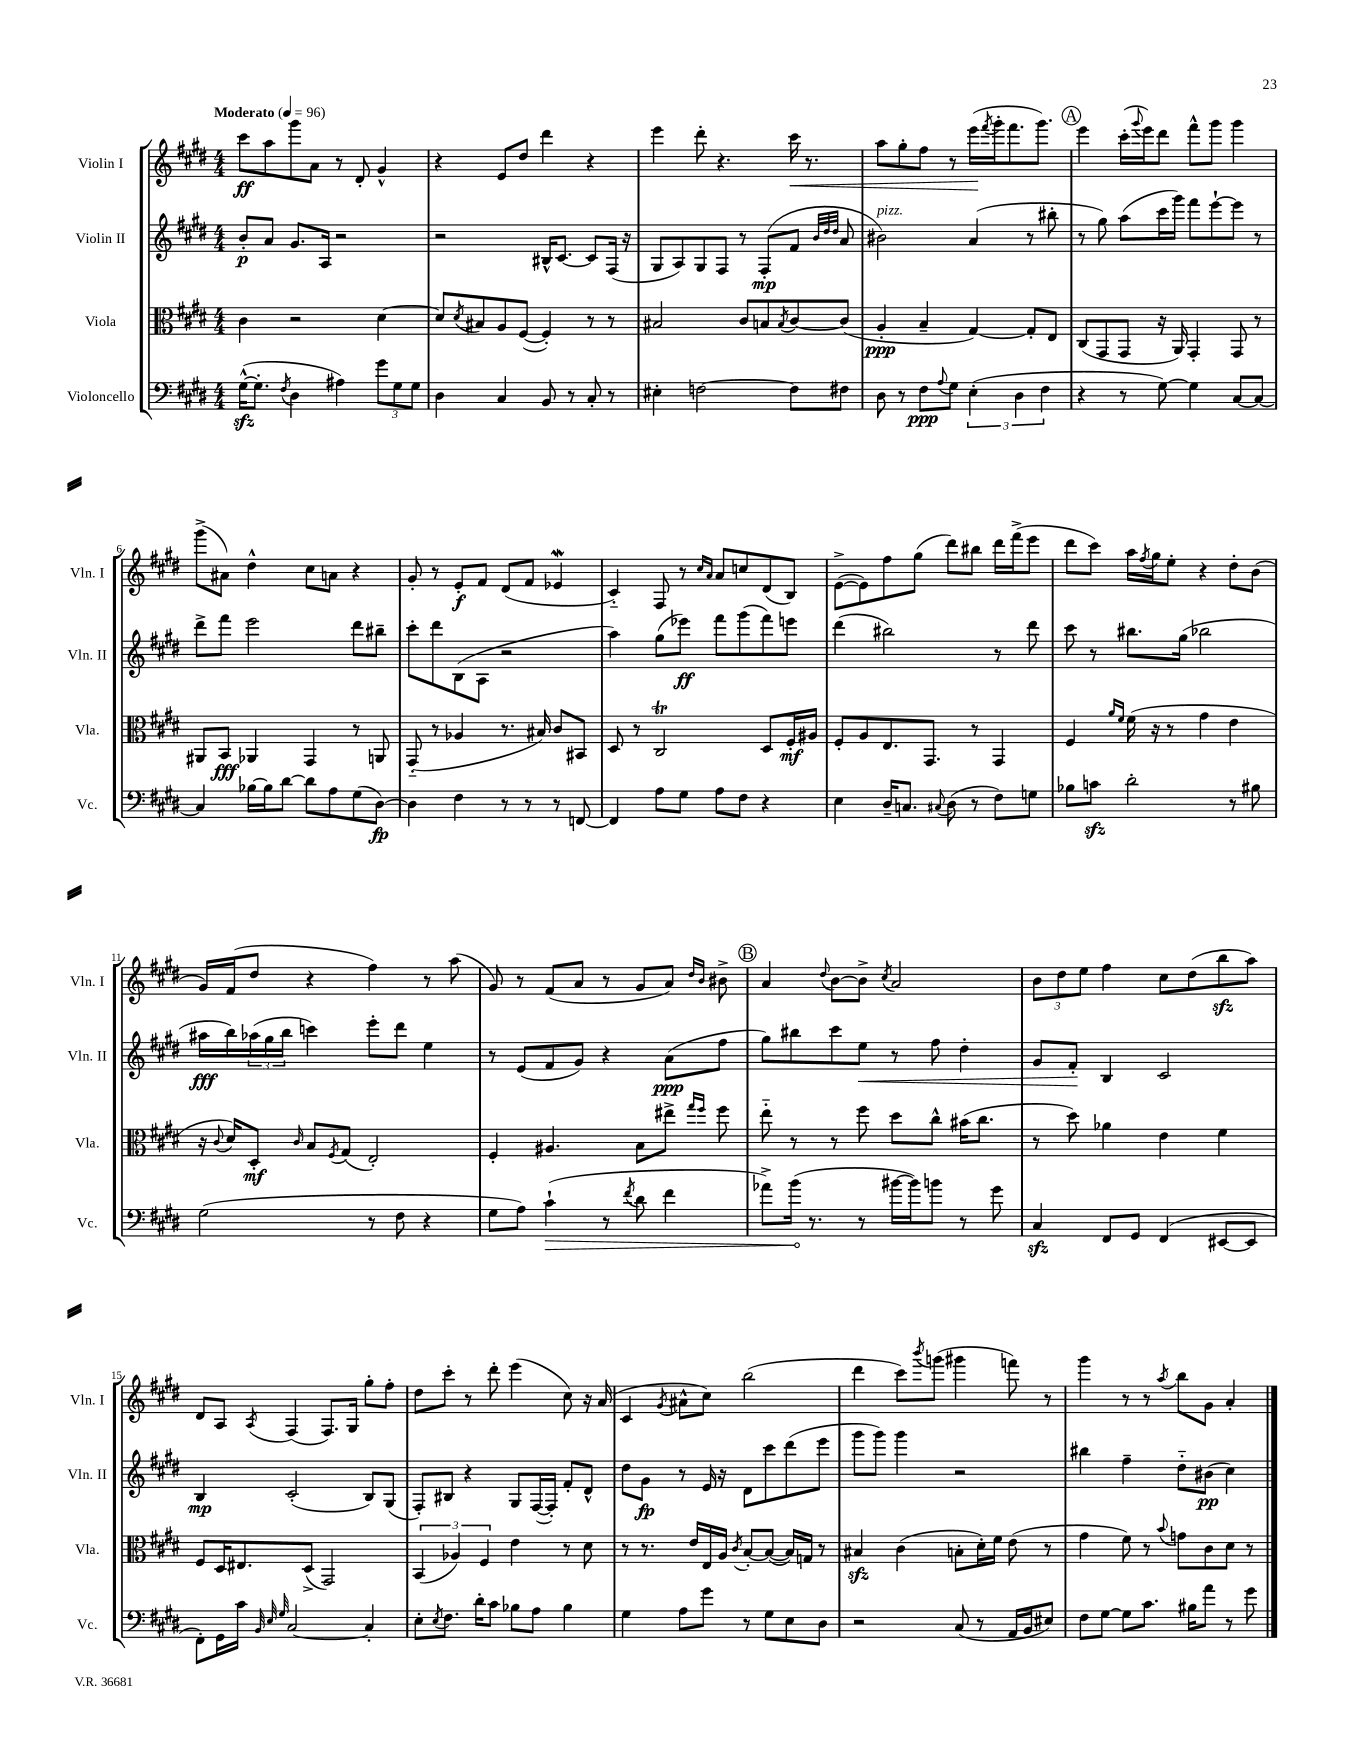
<<
\new StaffGroup <<
\new Staff = "s0" \with { instrumentName = "Violin I" shortInstrumentName = "Vln. I" } {
    \clef treble \key e \major \numericTimeSignature \time 4/4 \tempo "Moderato" 4 = 96
    cis'''8\ff a''8 gis'''8 a'8 r8 dis'8-. gis'4-^ |
    r4 e'8 dis''8 dis'''4 r4 |
    e'''4 dis'''8-. r4. cis'''16\< r8. |
    a''8 gis''8-. fis''8 r8 e'''16\!( \acciaccatura { fis'''8 } gis'''16-. fis'''8. gis'''8.) |
    \mark \markup { \circle "A" } e'''4 cis'''16-.( \appoggiatura { gis'''8 } e'''16) dis'''8 fis'''8-^ gis'''8 gis'''4 |
    gis'''8->( ais'8) dis''4-^ cis''8 a'8 r4 |
    gis'8-. r8 e'8-.\f fis'8 dis'8( fis'8 ees'4\mordent |
    cis'4-_) fis8 r8 \grace { cis''16 a'16 } a'8 c''8 dis'8( b8) |
    e'8~->( e'8) fis''8 gis''8( dis'''8) bis''8 dis'''16 fis'''16->( e'''8 |
    dis'''8 cis'''8) a''16 \acciaccatura { fis''8 } gis''16 e''8-. r4 dis''8-. b'8( |
    gis'16) fis'16( dis''8 r4 fis''4) r8 a''8( |
    gis'8) r8 fis'8( a'8 r8 gis'8 a'8) \grace { dis''16 b'16 } bis'8-> |
    \mark \markup { \circle "B" } a'4 \appoggiatura { dis''8 } b'8~ b'8-> \acciaccatura { cis''8 } a'2 |
    \tuplet 3/2 { b'8 dis''8 e''8 } fis''4 cis''8 dis''8( b''8\sfz a''8) |
    dis'8 a8 \acciaccatura { a8 } fis4( fis8.) gis16 gis''8-. fis''8-. |
    dis''8 cis'''8-. r8 dis'''8-. e'''4( cis''8) r16 a'16( |
    cis'4 \acciaccatura { gis'8 } ais'8-^ cis''8) b''2( |
    dis'''4 cis'''8) \acciaccatura { b'''8 } g'''8( gis'''4 f'''8) r8 |
    gis'''4 r8 r8 \acciaccatura { a''8 } b''8 gis'8 a'4-. \bar "|." |
}
\new Staff = "s1" \with { instrumentName = "Violin II" shortInstrumentName = "Vln. II" } {
    \clef treble \key e \major \numericTimeSignature \time 4/4
    b'8-.\p a'8 gis'8. a16 r2 |
    r2 bis16-^ cis'8.~ cis'8 fis16( r16 |
    gis8 a8) gis8 fis8 r8 fis8-.\mp( fis'8 \grace { b'32 dis''32 dis''32 } a'8 |
    bis'2^\markup { \italic "pizz." }) a'4( r8 bis''8-. |
    \mark \markup { \circle "A" } r8 gis''8) a''8( cis'''16 gis'''16) fis'''8 e'''8~-! e'''8 r8 |
    dis'''8-> fis'''8 e'''2 dis'''8 bis''8-- |
    cis'''8-. dis'''8 b8( a8 r2 |
    a''4) gis''8( ees'''8\ff) fis'''8 gis'''8( fis'''8) e'''8 |
    dis'''4( bis''2) r8 dis'''8 |
    cis'''8 r8 bis''8. gis''16( bes''2 |
    ais''16\fff b''16) \tuplet 3/2 { aes''16( gis''16 b''16 } c'''4) e'''8-. dis'''8 e''4 |
    r8 e'8( fis'8 gis'8) r4 a'8\ppp( fis''8 |
    \mark \markup { \circle "B" } gis''8) bis''8 cis'''8 e''8\< r8 fis''8 dis''4-. |
    gis'8 fis'8-.\! b4 cis'2 |
    b4\mp cis'2-.( b8) gis8( |
    fis8-.) bis8 r4 gis8 fis16~( fis16-.) fis'8-. dis'8-^ |
    dis''8 gis'8\fp r8 e'16 r16 dis'8 cis'''8 dis'''8( e'''8 |
    gis'''8 gis'''8) gis'''4 r2 |
    bis''4 fis''4-- dis''8-_ bis'8\pp( cis''4) \bar "|." |
}
\new Staff = "s2" \with { instrumentName = "Viola" shortInstrumentName = "Vla." } {
    \clef alto \key e \major \numericTimeSignature \time 4/4
    cis'4 r2 dis'4~ |
    dis'8 \acciaccatura { dis'8 } bis8 a8 fis8~( fis4-.) r8 r8 |
    bis2 cis'8 b8 \acciaccatura { b8 } cis'8~ cis'8( |
    a4-.\ppp b4-- gis4~) gis8-. e8 |
    \mark \markup { \circle "A" } cis8( gis,8 gis,8 r16 a,16) gis,4-. gis,8 r8 |
    ais,8 b,8\fff aes,4 gis,4 r8 a,8 |
    gis,8-_( r8 aes4 r8. bis16) cis'8 bis,8 |
    dis8 r8 cis2\trill dis8 fis16-.\mf ais16 |
    fis8-. a8 e8. gis,8. r8 gis,4 |
    fis4 \grace { a'16 fis'16 } fis'16( r16 r8 gis'4 e'4 |
    r16 \appoggiatura { cis'8 } dis'16) dis8-.\mf \grace { cis'16 } b8 \acciaccatura { fis8 } gis8( e2-.) |
    fis4-. ais4. b8 eis''8-> \grace { gis''16 fis''16 } fis''8 |
    \mark \markup { \circle "B" } e''8-_ r8 r8 fis''8 dis''8 cis''8-^ bis'16( cis''8. |
    r8 dis''8) aes'4 e'4 fis'4 |
    fis8 dis16 eis8. dis8->( gis,2) |
    \tuplet 3/2 { b,4( aes4) fis4 } e'4 r8 dis'8 |
    r8 r8. e'16 e16 a16 \acciaccatura { cis'8 } b8~-. b8~( b16) g16 r8 |
    bis4\sfz cis'4( b8-. dis'16-.) fis'16 e'8( r8 |
    gis'4 fis'8) r8 \appoggiatura { b'8 } g'8 cis'8 dis'8 r8 \bar "|." |
}
\new Staff = "s3" \with { instrumentName = "Violoncello" shortInstrumentName = "Vc." } {
    \clef bass \key e \major \numericTimeSignature \time 4/4
    gis16~-^\sfz( gis8.-. \acciaccatura { fis8 } dis4 ais4) \tuplet 3/2 { gis'8 gis8 gis8 } |
    dis4 cis4 b,8 r8 cis8-. r8 |
    eis4-. f2~ f8 fis8 |
    dis8 r8 fis8\ppp \appoggiatura { a8 } gis8 \tuplet 3/2 { e4-.( dis4 fis4 } |
    \mark \markup { \circle "A" } r4 r8 gis8~) gis4 cis8~ cis8~ |
    cis4 bes16~ bes16 dis'8~ dis'8 a8 gis8( dis8~\fp) |
    dis4 fis4 r8 r8 r8 f,8~ |
    f,4 a8 gis8 a8 fis8 r4 |
    e4 dis16-- c8. \appoggiatura { cis8 } dis8( r8 fis8) g8 |
    bes8 c'8\sfz dis'2-. r8 bis8 |
    gis2( r8 fis8 r4 |
    gis8 a8) \once \override Hairpin.circled-tip = ##t cis'4-!\>( r8 \acciaccatura { fis'8 } dis'8 fis'4 |
    \mark \markup { \circle "B" } aes'8->) b'16\!( r8. r8 bis'16~ bis'16) b'8 r8 gis'8 |
    cis4\sfz fis,8 gis,8 fis,4( eis,8~ eis,8 |
    fis,8-.) gis,16 cis'16 \grace { b,32 e32 gis32 } cis2~ cis4-. |
    e8-. \acciaccatura { e8 } fis8. dis'16-. cis'8 bes8 a8 bes4 |
    gis4 a8 gis'8 r8 gis8 e8 dis8 |
    r2 cis8( r8 a,16 b,16 eis8) |
    fis8 gis8~ gis8 cis'8. bis16 a'8 r8 gis'8 \bar "|." |
}
>>
>>
